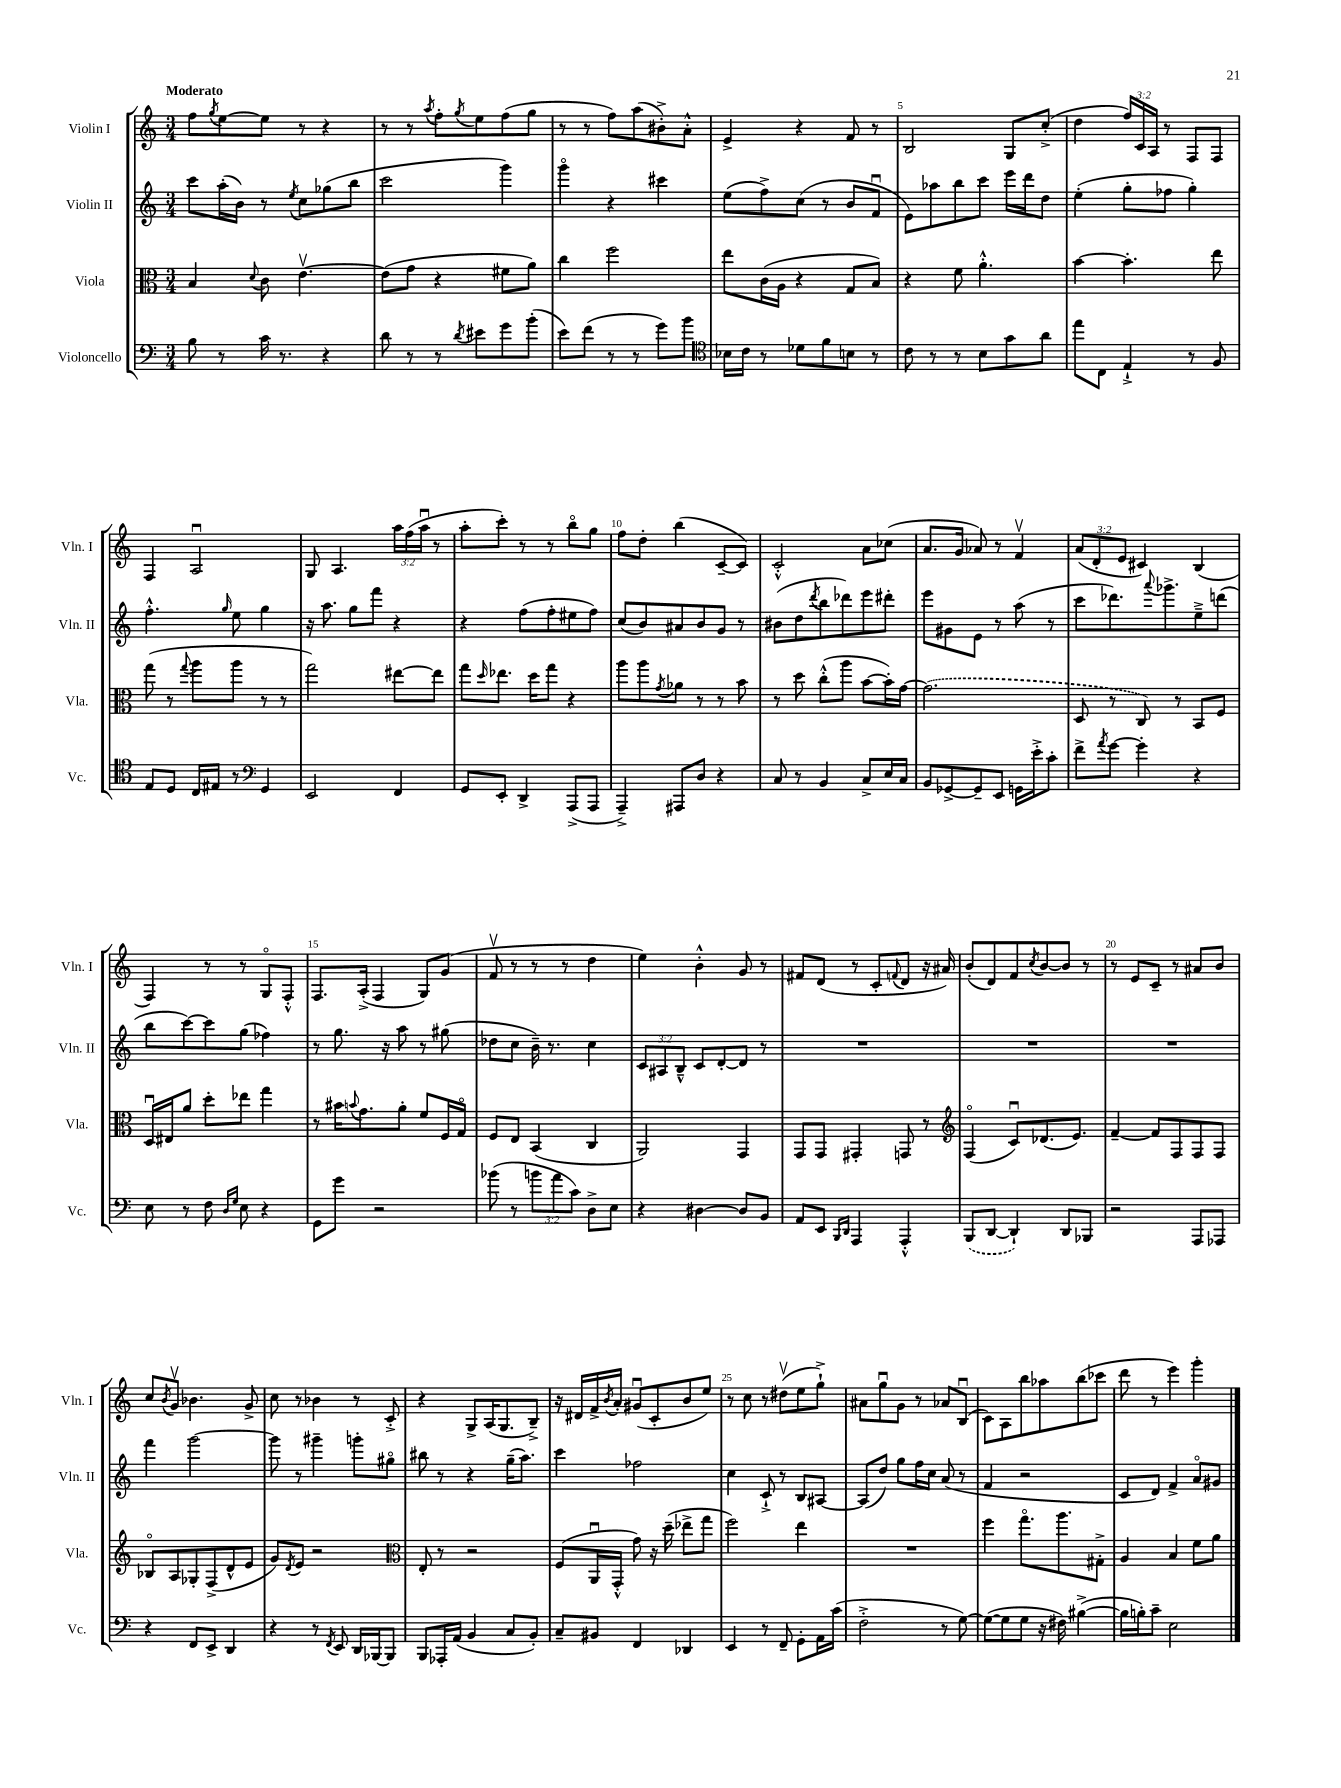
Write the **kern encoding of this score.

**kern	**kern	**kern	**kern
*staff4	*staff3	*staff2	*staff1
*clefF4	*clefC3	*clefG2	*clefG2
*k[]	*k[]	*k[]	*k[]
*M3/4	*M3/4	*M3/4	*M3/4
8B\	4B/	8ccc\L	8ff\L
.	.	.	8qgg/
8r	.	(16aa'\L	[8ee\
.	.	16b\JJ)	.
.	8qqd/	.	.
16c\	8c\	8r	8ee\]J
8.r	.	.	.
.	.	8qee/	.
.	[4.ev\	8cc\L	8r
4r	.	(8gg-\	4r
.	.	8bb\J	.
=	=	=	=
8d\	(8e\]L	2ccc\	8r
8r	8g\J	.	8r
.	.	.	8qaa/
8r	4r	.	8ff'\L
8qd/	.	.	8qgg/
8e#\L	.	.	8ee\
8g\	8f#\L	4ggg\)	(8ff\
(8b'\J	8a\J)	.	8gg\J
=	=	=	=
8e\L)	4cc\	4gggo\	8r
(8f\J	.	.	8r
8r	2ff\	4r	8ff\L)
8r	.	.	(8aa\
8g\L)	.	4ccc#\	8b#'^\)
8b\J	.	.	8a'^^\J
=	=	=	=
*clefC4	*	*	*
16B-\LL	8ee\L	(8ee\L	4e^/
16c\JJ	.	.	.
8r	(16c\L	8ff^\)	.
.	16A\JJ	.	.
8d-\L	4r	(8cc\J	4r
8f\	.	8r	.
8B\J	8G/L	8b/L	8f/
8r	8B/J)	8fu/J	8r
=	=	=	=
8c\	4r	8e\L)	2B/
8r	.	8aa-\	.
8r	8f\	8bb\	.
8B\L	4.a'^^\	8ccc\J	.
8g\	.	16eee\LL	8G/L
.	.	16ddd\J	.
8a\J	.	8dd\J	(8cc'^/J
=	=	=	=
8ee\L	[4b\	(4ee'\	4dd\
8C\J	.	.	.
4E`^/	4.b'\]	8gg'\L	24ff/LL)
.	.	.	24c/
.	.	.	24A/JJ
.	.	8ff-\J	8r
8r	.	4gg'\)	8F/L
8F/	8ee\	.	8F/J
=	=	=	=
8E/L	(8gg\	4.ff'^^\	4F/
8D/J	8r	.	.
.	8qqgg/	.	.
16C/LL	8aa\L	.	2Au/
16E#/JJ	.	.	.
.	.	16qqgg/	.
8r	8aa\J	8ee\	.
*clefF4	*	*	*
4GG/	8r	4gg\	.
.	8r	.	.
=	=	=	=
2EE/	2gg\)	16r	8G/
.	.	8.aa\	.
.	.	.	4.A/
.	.	8gg\L	.
.	.	8fff\J	.
4FF/	[8ee#\L	4r	24aa\LL
.	.	.	(24ff\
.	.	.	24aau\JJ
.	8ee#\]J	.	8r
=	=	=	=
8GG/L	8gg\L	4r	8aa'\L
.	16qqdd/	.	.
8EE'/J	8.ee-\J	.	8ccc'\J)
4DD^/	.	(8ff\L	8r
.	16dd\LK	.	.
.	8gg\J	8ff'\	8r
(8AAA^/L	4r	8ee#\	8bbo\L
8AAA/J	.	8ff\J)	8gg\J
=	=	=	=
4AAA~^/)	8aa\L	(8cc/L	8ff\L
.	8aa\	8b/)	8dd'\J
.	8qg/	.	.
8AAA#/L	8a-\J	8a#/	(4bb\
8D/J	8r	8b/	.
4r	8r	8g/J	[8c~/L
.	8b\	8r	8c/]J)
=	=	=	=
8C/	8r	(8b#\L	2c'^^/
8r	8dd\	8dd\	.
.	.	8qddd/	.
4BB/	(8cc'^^\L	8bb\	.
.	8aa\J	8ddd-\)	.
8C^/L	[8b\L	8eee\	8a\L
16E/L	16b'\]L)	8ddd#'\J	(8cc-\J
16C/JJ	[16g\JJ	.	.
=	=	=	=
8BB/L	(2.g\]	8eee\L	8.a/L
[8GG-^/	.	8g#\	.
.	.	.	16g/Jk
8GG-~/]	.	8e\J	8a-/)
8EE/J	.	8r	8r
16GG\LL	.	(8aa\	4fv/
16e'^\J	.	.	.
8c'\J	.	8r	.
=	=	=	=
8f^\L	8D/	8ccc\L	(12a/L
.	.	.	12d'/
8qa/	.	.	.
[8g\J	8r	8.ddd-\)	.
.	.	.	12e/J
4g'\]	8C/)	.	4c#/)
.	.	8qqaaa/	.
.	.	8.ggg-^\	.
.	8r	.	.
4r	8BB/L	8ee~^\	(4B/
.	8F/J	(8ddd\J	.
=	=	=	=
8E\	16Du/LL	8bb\L	4F/)
.	16E#/J	.	.
8r	8a/J	[8ccc\)	.
8F\	8dd'\L	8ccc\]	8r
16qqD/LL	.	.	.
16qqG/JJ	.	.	.
8E\	8ee-\J	(8gg\J	8r
4r	4gg\	4ff-\)	8Go/L
.	.	.	8F'^^/J
=	=	=	=
8GG\L	8r	8r	8.F/L
8g\J	16b#\LK	8.gg\	.
.	8qqb/	.	.
.	8.g\	.	(16A'^/Jk
2r	.	.	4F/
.	.	16r	.
.	8a'\J	8aa\	.
.	8f/L	8r	8G/L)
.	16F/L	(8gg#\	(8g/J
.	16Go/JJ	.	.
=	=	=	=
(8b-\	8F/L	8dd-\L	8fv/
8r	8E/J	8cc\J	8r
12b\L	(4BB/	16b~\)	8r
.	.	8.r	.
12a\	.	.	.
.	.	.	8r
12c\J)	.	.	.
8D^\L	4C/	4cc\	4dd\
8E\J	.	.	.
=	=	=	=
4r	2AA/)	12c/L	4ee\)
.	.	12A#/	.
.	.	12B~^^/J	.
[4D#\	.	8c/L	4b'^^\
.	.	[8d'/	.
8D#/]L	4GG/	8d/]J	8g/
8BB/J	.	8r	8r
=	=	=	=
8AA/L	8GG/L	2.r	8f#/L
8EE/J	8GG/J	.	(8d/J
16qqBBB/LL	.	.	.
16qqDD/JJ	.	.	.
4AAA/	4GG#'/	.	8r
.	.	.	8c'/L
.	.	.	8qqf/
4AAA'^^/	8GG/	.	8d/J
.	8r	.	16r
.	.	.	16a#/)
=	=	=	=
*	*clefG2	*	*
(8BBB/L	(4Fo/	2.r	(8b'/L
[8DD/J	.	.	8d/)
4DD`/])	8cu/L)	.	8f/
.	.	.	8qcc/
.	(8.d-/	.	[8b/
8DD/L	.	.	8b/]J
.	8.e/J)	.	.
8BBB-/J	.	.	8r
=	=	=	=
2r	[4f~/	2.r	8r
.	.	.	8e/L
.	8f/]L	.	8c~/J
.	8F/	.	8r
8AAA/L	8F/	.	8a#/L
8AAA-/J	8F/J	.	8b/J
=	=	=	=
4r	8B-o/L	4fff\	8cc/L
.	.	.	8qb/
.	8A/	.	8gv/J
8FF/L	8G-'/	[2ggg\	4.b-\
8EE^/J	(8F^/	.	.
4DD/	8d^^/	.	.
.	8e/J	.	8g^/
=	=	=	=
4r	8g/L)	8ggg\]	8cc\
.	8qd/	.	.
.	8e/J	8r	8r
8r	2r	4ggg#~\	4b-\
8qFF/	.	.	.
8EE/	.	.	.
16DD/LL	.	8ggg'\L	8r
[16BBB-/J	.	.	.
8BBB-/]J	.	8gg#o\J	8c'^/
=	=	=	=
*	*clefC3	*	*
8BBB/L	8E'/	8bb#\	4r
16AAA-'/L	8r	8r	.
(16AA/JJ	.	.	.
4BB/	2r	4r	8G^/L
.	.	.	(16A/K
.	.	.	8.G/
8C/L	.	(16gg~\LK	.
.	.	8.aa\J)	.
8BB'/J)	.	.	8B~^/J)
=	=	=	=
8C~/L	(8F/L	4ccc\	16r
.	.	.	16d#/LL
8BB#/J	16AAu/L	.	16f^/
.	.	.	8qb/
.	16GG'^^/JJ	.	16a'/JJ
4FF/	8g\)	2ff-\	(8g#u/L
.	16r	.	8c'/
.	(16dd~\	.	.
4DD-/	8ee-^\L	.	8b/
.	8gg\J	.	8ee/J)
=	=	=	=
4EE/	2ff\)	4cc\	8r
.	.	.	8cc\
8r	.	8c`^/	8r
8FF~/	.	8r	(8dd#v\L
8GG'\L	4ee\	8B/L	8ee\
16AA\L	.	[8A#/J	8gg`^\J)
(16c\JJ	.	.	.
=	=	=	=
2F'^\	2.r	(8A#/]L	8a#\L
.	.	8dd/J)	8ggu\
.	.	8gg\L	8g\J
.	.	16ff\L	8r
.	.	16cc\JJ	.
8r	.	(8a/	8a-/L
[8G\)	.	8r	(8Bu/J
=	=	=	=
(8G\_L	4ff\	4f/	8c\L)
8G\]	.	.	8A\
8G\J	8.ggo\L	2r	8bb\
16r	.	.	8aa-\
16F#\)	8.aa\	.	.
([4B#^\	.	.	(8bb\
.	8G#'^\J	.	8ccc-\J
=	=	=	=
16B#\]LL	4A/	8c/L	8ddd\
16B'\J)	.	.	.
8c~\J	.	8d/J)	8r
2E\	4B/	4f^/	4eee\)
.	8f\L	8ao/L	4ggg'\
.	8a\J	8g#/J	.
==	==	==	==
*-	*-	*-	*-
